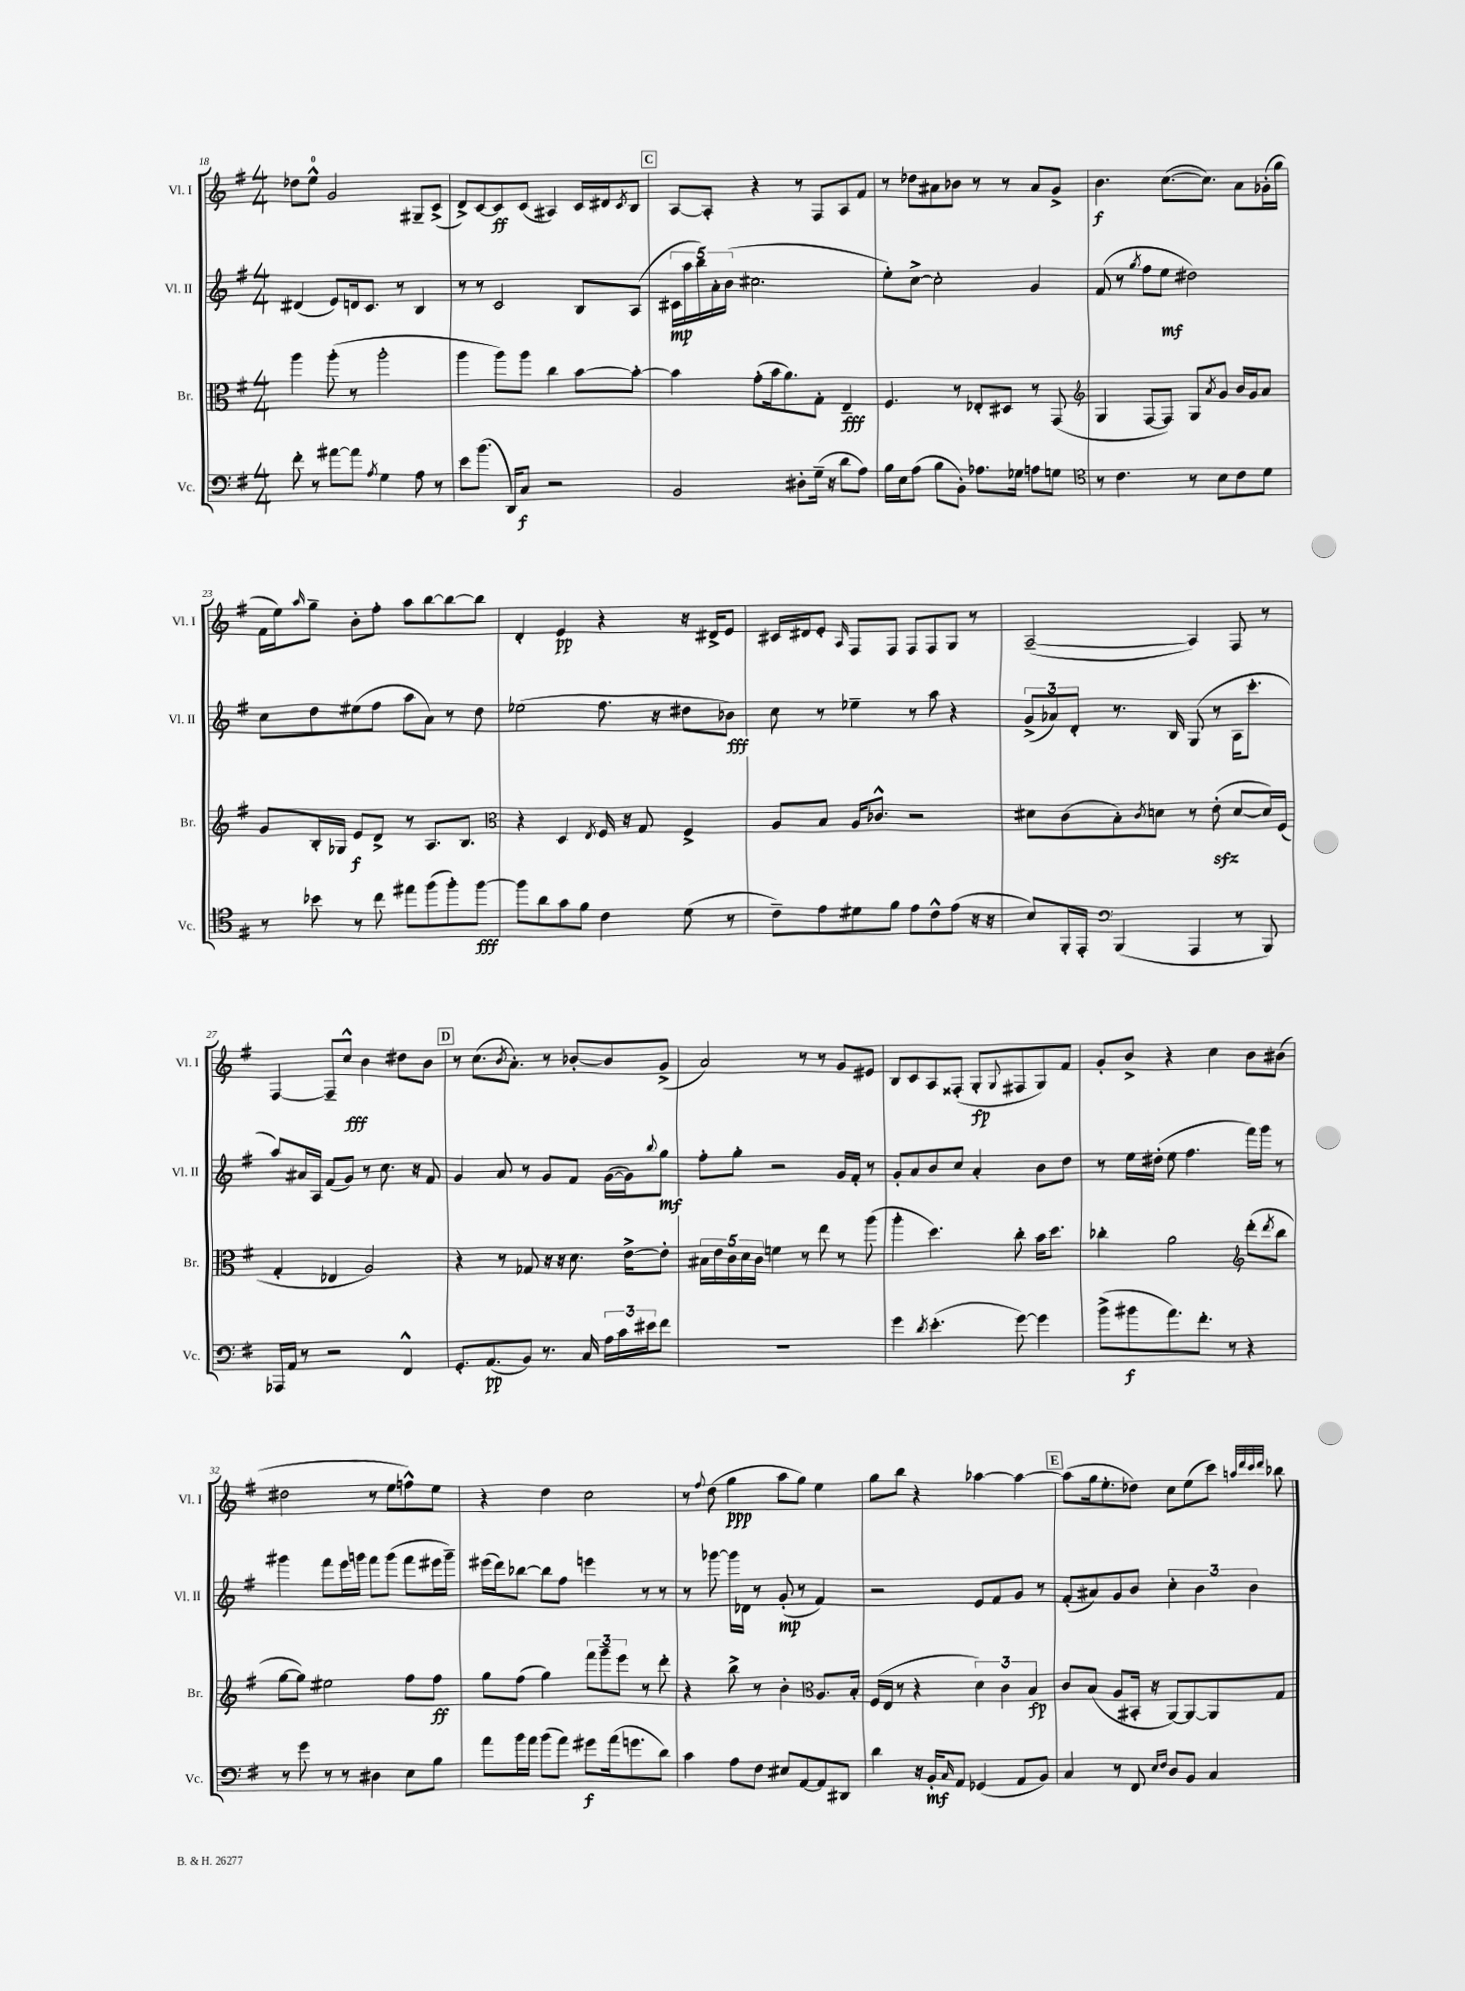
<<
\new StaffGroup <<
\new Staff = "s0" \with { instrumentName = "Vl. I" shortInstrumentName = "Vl. I" } {
    \clef treble \key g \major \numericTimeSignature \time 4/4
    des''8 e''8-0-^ g'2 gis8-- c'8->( |
    d'8->) c'8~ c'8\ff c'8( ais4) c'16 dis'16 \acciaccatura { c'8 } b8 |
    \mark \markup { \box "C" } a8~ a8-. r4 r8 fis8 a8 fis'8 |
    r8 des''8 ais'8 bes'8 r8 r8 ais'8 g'8-> |
    b'4.\f c''8.~( c''8.) a'8 ges'16-.( g''16 |
    fis'16 e''16) \grace { a''16 } g''8-- b'8-. fis''8-. a''8 b''8~ b''8~ b''8 |
    d'4-. e'4\pp r4 r16 dis'16-> e'8 |
    cis'16 dis'16 e'8-. \grace { a16 } fis8 fis8 fis8 fis8 g8 r8 |
    a2~--( a4) fis8 r8 |
    fis4~ fis8-- c''8-^\fff b'4 dis''8 b'8 |
    \mark \markup { \box "D" } r8 c''8.( \acciaccatura { b'8 } a'8.-.) r8 bes'8~-. bes'8 g'8->( |
    a'2) r8 r8 g'8 eis'8 |
    b8 c'8 a8 fisis8-.( g8-.\fp \appoggiatura { g8 } fis8 g8) fis'8 |
    g'8-. b'8-> r4 c''4 b'8 bis'8( |
    dis''2 r8 e''8 f''8-^) e''8 |
    r4 d''4 c''2 |
    r8 \appoggiatura { fis''8 } d''8( g''4\ppp a''8 g''8) e''4 |
    g''8 b''8 r4 aes''4~ aes''4~ |
    \mark \markup { \box "E" } aes''8( g''16 e''8.-. des''8) c''8 e''8( c'''8) \grace { a''32 d'''32 c'''32 d'''32 } bes''8 \bar "|." |
}
\new Staff = "s1" \with { instrumentName = "Vl. II" shortInstrumentName = "Vl. II" } {
    \clef treble \key g \major \numericTimeSignature \time 4/4
    dis'4( e'8) d'16 c'8. r8 b4 |
    r8 r8 c'2 b8 a8( |
    \mark \markup { \box "C" } \tuplet 5/4 { cis'16\mp a''16 b''16) a'16-. b'16( } cis''2. |
    e''8-.) c''8~-> c''2-. g'4 |
    fis'8( r8 \acciaccatura { g''8 } fis''8 e''8\mf dis''2) |
    c''8 d''8 eis''8( fis''8 a''8 a'8) r8 d''8 |
    ees''2( fis''8. r16 dis''8 bes'8\fff) |
    c''8 r8 ees''4-- r8 a''8 r4 |
    \tuplet 3/2 { g'8->( aes'8) d'8-. } r8. b16 g8( r8 a16 c'''8.-. |
    a''8) ais'16 a16 fis'8( g'8) r8 c''8. r16 fis'8 |
    \mark \markup { \box "D" } g'4 a'8 r8 g'8 fis'8 g'16~( g'16) \appoggiatura { b''8 } g''8\mf |
    fis''8-. g''8-. r2 g'16 fis'16-. r8 |
    g'8-. a'8 b'8 c''8 a'4-. b'8 d''8 |
    r8 e''16 dis''16-.( e''8 fis''4. fis'''16) g'''16 r8 |
    gis'''4 fis'''8 e'''16 g'''16 fis'''8 g'''8( fis'''8 eis'''16 g'''16--) |
    eis'''16( d'''16) bes''8~ bes''8 fis''8 e'''4 r8 r8 |
    r8 ges'''8~ ges'''16 des'16 r8 g'8-.\mp( r8 fis'4) |
    r2 e'8 fis'8 g'8 r8 |
    \mark \markup { \box "E" } fis'8-.( ais'8) g'8 b'8 \tuplet 3/2 { c''4-. b'4 b'4 } \bar "|." |
}
\new Staff = "s2" \with { instrumentName = "Br." shortInstrumentName = "Br." } {
    \clef alto \key g \major \numericTimeSignature \time 4/4
    a''4 a''8-.( r8 a''2-. |
    a''4 a''8) a''8 c''4 b'8~ b'8~-. |
    \mark \markup { \box "C" } b'4 g'8-.( b'16 a'8.) g8-. e4--\fff |
    fis4. r8 ees8-. dis8 r8 g,8( |
    \clef treble g4 fis8~ fis8) g8 \acciaccatura { a'8 } g'8 b'16 g'16 a'8 |
    g'8 b16-. ges16 e'8\f d'8-> r8 a8. b8. |
    \clef alto r4 d4 \acciaccatura { e8 } fis16 r16 g8 fis4-> |
    a8 b8 a16 ces'8.-^ r2 |
    dis'8 c'8( b8-.) \acciaccatura { c'8 } d'8 r8 e'8-.\sfz( d'8~ d'16) fis16( |
    g4-. ees4 a2) |
    \mark \markup { \box "D" } r4 r8 ges8 r16 r16 d'8. e'16~-> e'8-. |
    \tuplet 5/4 { bis16 e'16 c'16 d'16 c'16 } f'4 r8 e''8 r8 a''8( |
    a''4-. d''4.) c''8-. b'16 d''8. |
    ces''4-. a'2 \clef treble d'''8-.( \acciaccatura { d'''8 } b''8 |
    g''8~ g''8) eis''2 fis''8 fis''8\ff |
    g''8 fis''8( g''4) \tuplet 3/2 { fis'''8 g'''8-- e'''8 } r8 d'''8-. |
    r4 b''8-> r8 b'4-. \clef alto a8. b16-. |
    fis16( e16 r8 r4 \tuplet 3/2 { d'4) c'4 b4\fp } |
    \mark \markup { \box "E" } c'8 b8( a8 bis,16-. r16 a,8~) a,8~ a,8 g8 \bar "|." |
}
\new Staff = "s3" \with { instrumentName = "Vc." shortInstrumentName = "Vc." } {
    \clef bass \key g \major \numericTimeSignature \time 4/4
    fis'8-. r8 ais'8~ ais'8 \acciaccatura { a8 } g4 a8 r8 |
    e'8 b'8.( d,16) c8\f r2 |
    \mark \markup { \box "C" } b,2 dis8-. g16--( r16 d'8 a8) |
    b16 e16 a8( b8 b,8-.) aes8. ges16 a8 g8 |
    \clef tenor r8 c'4. r8 b8 c'8 d'8 |
    r8 bes'8 r8 c''8 eis''8 fis''8( fis''8-.) fis''8~\fff |
    fis''8 a'8 g'8 fis'8 c'4 d'8( r8 |
    c'8--) e'8 dis'8 fis'8 e'8 c'8-^ e'8( r16 r16 |
    b8) fis,16-. e,16-. \clef bass b,,4( a,,4 r8 b,,8) |
    aes,,16 a,16 r8 r2 fis,4-^ |
    \mark \markup { \box "D" } g,8.-. a,8.\pp( b,8) r8. c16 \tuplet 3/2 { a16 c'16 eis'16 } fis'8 |
    R1 |
    g'4 \acciaccatura { d'8 } e'4.-.( g'8~) g'4 |
    b'8->( bis'8\f a'8.) fis'8.-. r8 r4 |
    r8 g'8 r8 r8 dis4 e8 b8 |
    a'8 b'16 a'16 b'8( a'8) gis'8\f a'16( g'8. d'8) |
    c'4 a8 fis8 eis8 a,8~ a,8 dis,8 |
    d'4 r16 b,16-.\mf \grace { c16 } a,8 ges,4( a,8 b,8) |
    \mark \markup { \box "E" } c4 r8 fis,8 \grace { e16 fis16 } d8 b,8 c4 \bar "|." |
}
>>
>>
\layout { \context { \Score currentBarNumber = #18 } }
